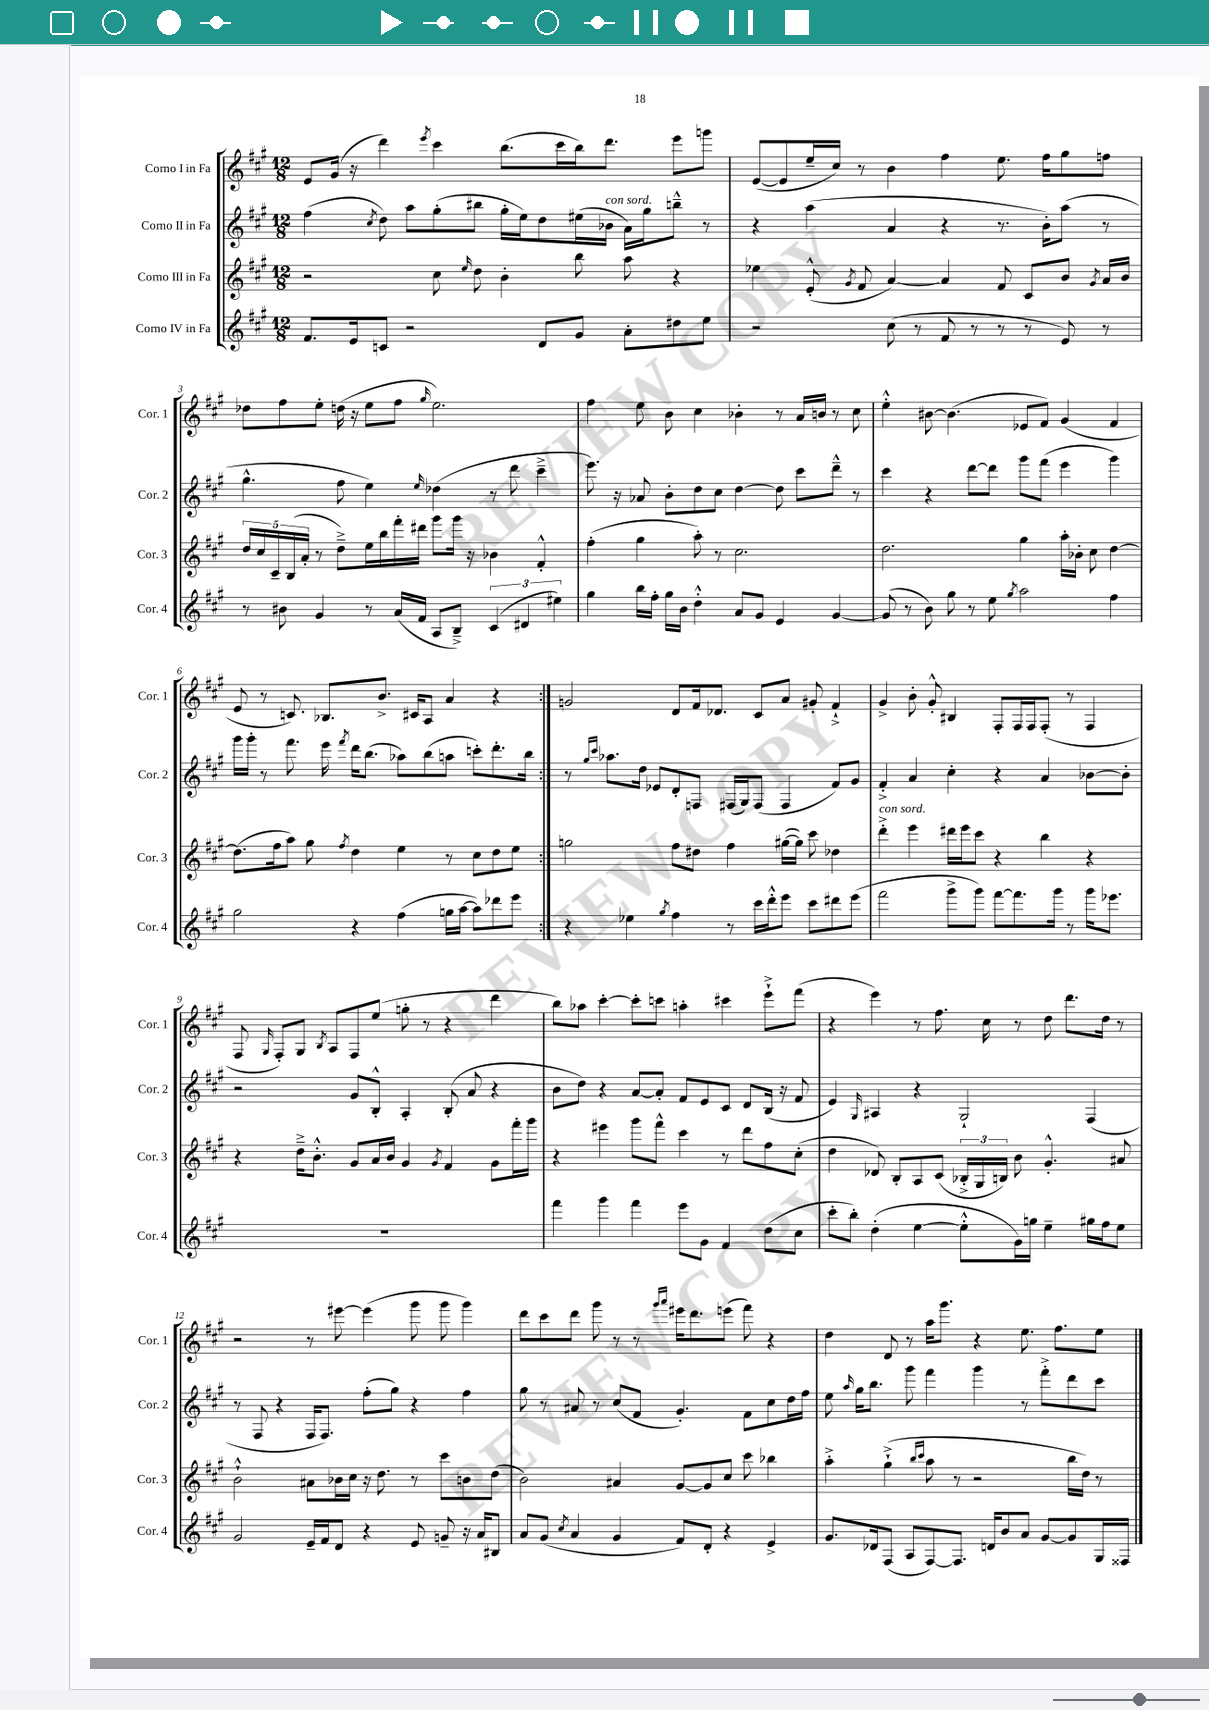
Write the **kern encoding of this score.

**kern	**kern	**kern	**kern
*part4	*part3	*part2	*part1
*staff4	*staff3	*staff2	*staff1
*I"Corno IV in Fa	*I"Corno III in Fa	*I"Corno II in Fa	*I"Corno I in Fa
*I'Cor. 4	*I'Cor. 3	*I'Cor. 2	*I'Cor. 1
*clefG2	*clefG2	*clefG2	*clefG2
*k[f#c#g#]	*k[f#c#g#]	*k[f#c#g#]	*k[f#c#g#]
*M12/8	*M12/8	*M12/8	*M12/8
=1	=1	=1	=1
8.f#/L	2r	(4ff#\	8e/L
.	.	.	(16g#/Jk
16e/k	.	.	16r
.	.	8qcc#/	.
8cn/J	.	8dd\)	4ddd\)
2r	.	8aa\L	.
.	.	.	8qeee/
.	8cc#\	(8gg#'\	4ccc#\
.	16qqee/	.	.
.	8dd\	8bb#X\J	.
.	4b'\	16gg#'\LL	(8.bb\L
.	.	16ee\J)	.
8d/L	.	8dd\	.
.	.	.	16ccc#\L
8g#/J	8bb\	(16ee#X\L	16bb\J)
!	!	!LO:TX:a:i:t=con sord.	!
.	.	16b-X\JJ	8.ddd\J
8a'\L	8aa\	16a\LL)	.
.	.	16gg#\J	.
8dd#X\	4r	8bbn~^^\J	8eee\L
8ee\J	.	8r	8gggn\J
=2	=2	=2	=2
2r	4ee-X\	4r	([8e/L
.	.	.	8e/]
.	(8e'^^/	(4aa\	16ee~/L
.	.	.	16cc#/JJ)
.	8qg#/	.	.
.	8f#/	.	8r
(8cc#\	[4a/)	4a/	4b\
8r	.	.	.
8f#/	4a/]	4r	4ff#\
8r	.	.	.
8r	8f#/	8.r	8.ee\
8r	8c#/L	.	.
.	.	16b'\KL)	16ff#\KL
8e/)	8b/J	(8aa\J	8gg#\
.	8qg#/	.	.
8r	16a/LL	8r	8ffn\J
.	16b/JJ	.	.
!!LO:LB:g=z
=3	=3	=3	=3
8r	20dd/LL	4.gg#^^\	8dd-X\L
.	20cc#/	.	.
.	20c#~/	.	.
8b#X\	.	.	8ff#\
.	(20B/	.	.
.	20a'/JJ	.	.
4g#/	8r	.	8ee'\J
.	8dd~^\L)	8ff#\	(16ddn\
.	.	.	16r
8r	16ee\L	4ee\)	8ee\L
.	16bb\	.	.
(16a/LL	16fff#'\	.	8ff#\J
16f#/JJ	16ddd#X\JJ	.	.
.	.	16qqee/	16qqgg#/
8A/L	8ggg#\L	(4dd-X\	2.ee\)
8B~^/J)	16ggg#\Jk	.	.
.	16r	.	.
(6c#/	4b-X\	8r	.
.	.	8ddd\	.
6d#X/	.	.	.
.	4f#'^^/	4ccc#~^\	.
6ee#X\)	.	.	.
=4	=4	=4	=4
4gg#\	(4ff#'\	8.eee\)	4ff#\
.	.	16r	.
16bb\LL	4gg#\	8a-X/	8ee\
16ff#'\JJ	.	.	.
16gg#\LL	.	8b'\L	8b\
16b\JJ	.	.	.
4dd'^^\	8aa'\)	8dd\	4cc#\
.	8r	8cc#\J	.
8a/L	2.cc#\	[4dd\	4b-X'\
8g#/J	.	.	.
4e/	.	8dd\]	8r
.	.	8ccc#\L	16a/LL
.	.	.	16bn/JJ
[4g#/	.	8ddd~^^\J	8r
.	.	8r	8cc#\
=5	=5	=5	=5
(8g#/]	2.dd\	4ccc#\	4ee'^^\
8r	.	.	.
8b\)	.	4r	[8b#X\
8gg#\	.	.	(4.b#\]
8r	.	[8ddd\L	.
8ee\	.	8ddd\J]	.
8qgg#/	.	.	.
2aa\	4gg#\	8ggg#\L	8e-X/L
.	.	(8fff#\J	8f#/J)
.	16aa'\LL	4eee\	(4g#/
.	16b-X'\JJ	.	.
.	8cc#\	.	.
4ff#\	[4dd\	4ggg#\)	4f#/
!!LO:LB:g=z
=6	=6	=6	=6
2gg#\	(8.dd\L]	16ggg#\LL	8e/
.	.	16ggg#'\JJ	.
.	.	8r	8r
.	16ff#\k	.	.
.	8aa\J)	8.fff#\	8.cn/)
.	8gg#\	.	.
.	.	16eee\	8.B-X/L
.	8qff#/	8qfff#/	.
4r	4dd\	16ddd\KL	.
.	.	(8.bb\J	.
.	.	.	8.b^/J
(4ff#\	4ee\	8aa-X\L)	.
.	.	.	16c#X/KL
.	.	(8bb\	8A/J
16ggn\LL	8r	8aan\J	4a/
[16aa\JJ	.	.	.
8aa\L])	8cc#\L	8cccn'\L)	.
8ddd-X\	8dd\	8.ddd'\	4r
8eee\J	8ee\J	.	.
.	.	16bb\Jk	.
=7:|!	=7:|!	=7:|!	=7:|!
4r	2ggn\	8r	2gn/
.	.	16qqgg#/LL	.
.	.	16qqccc#/JJ	.
.	.	8.aa-X\L	.
4ee-X\	.	.	.
.	.	16dd\Jk	.
.	.	8e-X/L	.
8qgg#/	.	.	.
4ff#\	8ff#\L	8d'/	8d/L
.	8dd#X\J	8Fn/J	16f#/k
.	.	.	8.d-X/J
8r	4ff#\	(16F#X/LL	.
.	.	16G#/J)	.
16ccc#\LL	.	(8F#/J	8c#/L
16ddd'^^\J	.	.	.
8eee\J	([16gg#X\LL	4F#/	8a/J
.	16gg#\JJ])	.	.
8ccc#\L	8ccc#\	.	8g#X'/
8ddd#X\	4dd-X\	8f#/L)	4f#`^/
(8eee\J	.	8g#/J	.
=8	=8	=8	=8
!	!LO:TX:a:i:t=con sord.	!	!
2fff#\	4ddd'^\	4f#'^/	4g#^/
.	4eee\	4a/	8b'\
.	.	.	8g#'^^/
8ggg#^\L	16ddd#X\LL	4cc#'\	4B#X/
.	16eee\J	.	.
8ggg#\J)	8ccc#\J	.	.
[8fff#\L	4r	4r	8F#'/L
8.fff#\]	.	.	16F#/L
.	.	.	16F#/J
.	4bb\	4a/	(8F#'/J
16ggg#\Jk	.	.	.
8r	.	.	8r
16ggg#\KL	4r	[8b-X\L	4F#/
8.eee-X\J	.	.	.
.	.	8b-'\J]	.
!!LO:LB:g=z
=9	=9	=9	=9
1.r	4r	2r	8F#/
.	.	.	16qqG#/
.	.	.	8F#'/L)
.	16dd~^\KL	.	8G#/J
.	8.b'^^\J	.	.
.	.	.	8qB/
.	.	.	8A/L
.	8g#/L	8g#/L	8F#/
.	16a/L	8B'^^/J	(8ee/J
.	16b/JJ	.	.
.	4g#/	4A'/	8ggn'\
.	.	.	8r
.	8qg#/	.	.
.	4f#/	(8B'/	4r
.	.	8a/	.
.	8g#\L	4r	4ddd\
.	16fff#'\L	.	.
.	16ggg#\JJ	.	.
=10	=10	=10	=10
4fff#\	4r	8b\L	8bb\L)
.	.	8dd\J)	8aa-X\J
4ggg#\	4eee#X\	4r	[4ccc#'\
4fff#\	8ggg#\L	[8a/L	8ccc#'\L]
.	8fff#^^\J	8a'/J]	8cccn\J
8eee\L	4ccc#\	8f#/L	4aan'\
8g#\J	.	8e/	.
4f#/	8r	8c#/J	4ccc#X\
.	8ddd\L	8d/L	.
(8dd\L	8ff#\	(16B/Jk	8eee`^\L
.	.	16r	.
8cc#\J	(8cc#'\J	8f#/	(8fff#\J
=11	=11	=11	=11
8ccc#'\L	4dd\	4e/)	4r
8bb'\J)	.	.	.
.	.	16qqG#/	.
(4dd'\	8d-X/)	4A#X/	4eee\)
.	8B'/L	.	.
[4ee\	8A/	4r	8r
.	(8c#/J	.	8.ff#\
8ee'^^\L]	24B-X'^/LL	2G#`/	.
.	24G#/	.	.
.	.	.	16cc#\
.	24Bn/JJ)	.	.
16g#\L)	8b\	.	8r
16ggn\JJ	.	.	.
4ee~\	4.g#'^^/	.	8dd\
.	.	.	8.ddd\L
16gg#X\LL	.	(4F#/	.
16ff#\J	.	.	16dd\Jk
8ee\J	8a#X/	.	8r
!!LO:LB:g=z
=12	=12	=12	=12
2g#/	2b`^^\	8r	2r
.	.	8F#/	.
.	.	4r	.
16e~/LL	8a#X\L	16F#/KL	8r
16f#/J	.	8.F#/J)	.
8d/J	16b-X\L	.	[8eee#X\
.	16cc#\JJ	.	.
4r	16r	(8ff#'\L	(4eee#\]
.	8.dd\	.	.
.	.	8gg#\J)	.
8e/	8r	4r	8ggg#\
8gn~/	8ccc#\L	.	8ggg#\
16r	8bn\	4ff#\	4ggg#\)
16a/KL	.	.	.
8B#X/J	(8dd\J	.	.
=13	=13	=13	=13
8a/L	2b\)	8gg#\	8ddd\L
(8g#/J	.	8r	8ccc#\
8qcc#/	.	.	.
4a/	.	8a#X/	8ddd\J
.	.	8r	8ggg#\
4g#/	4a#X/	(8cc#/L	8r
.	.	8f#/J	8r
.	.	.	16qqggg#/LL
.	.	.	16qqaaa/JJ
8f#/L)	[8g#/L	4.g#'/)	16eee#X\KL
.	.	.	8.ddd\
8d'/J	8g#/]	.	.
4r	8cc#/J	.	(8eeen\J
.	8ccc#\	8f#\L	8fff#\)
4e^/	4bb-X\	8cc#\	4r
.	.	16dd\L	.
.	.	16ff#\JJ	.
=14	=14	=14	=14
8.g#/L	4aa'^\	8ee\	4dd\
.	.	16qqaa/	.
.	.	16gg#\KL	.
16d-X/k	.	8.bb\J	.
(8F#/J	(4gg#`^\	.	8d/
8A/L	.	8ggg#\	8r
.	16qqbb/LL	.	.
.	16qqccc#/JJ	.	.
[8F#/)	8aa\	4fff#\	16aa\KL
.	.	.	8.ggg#\J
8.F#/J]	8r	.	.
.	2r	4ggg#\	4r
16dn/KL	.	.	.
8b/	.	.	.
8a/J	.	8r	8.ee\
[8g#/L	.	8fff#'^\L	.
.	.	.	8.ff#\L
8g#/]	16bb\LL	8ddd\	.
.	16dd\JJ)	.	.
16G#/L	8r	8ccc#\J	8ee\J
16F##X/JJ	.	.	.
==	==	==	==
*-	*-	*-	*-
